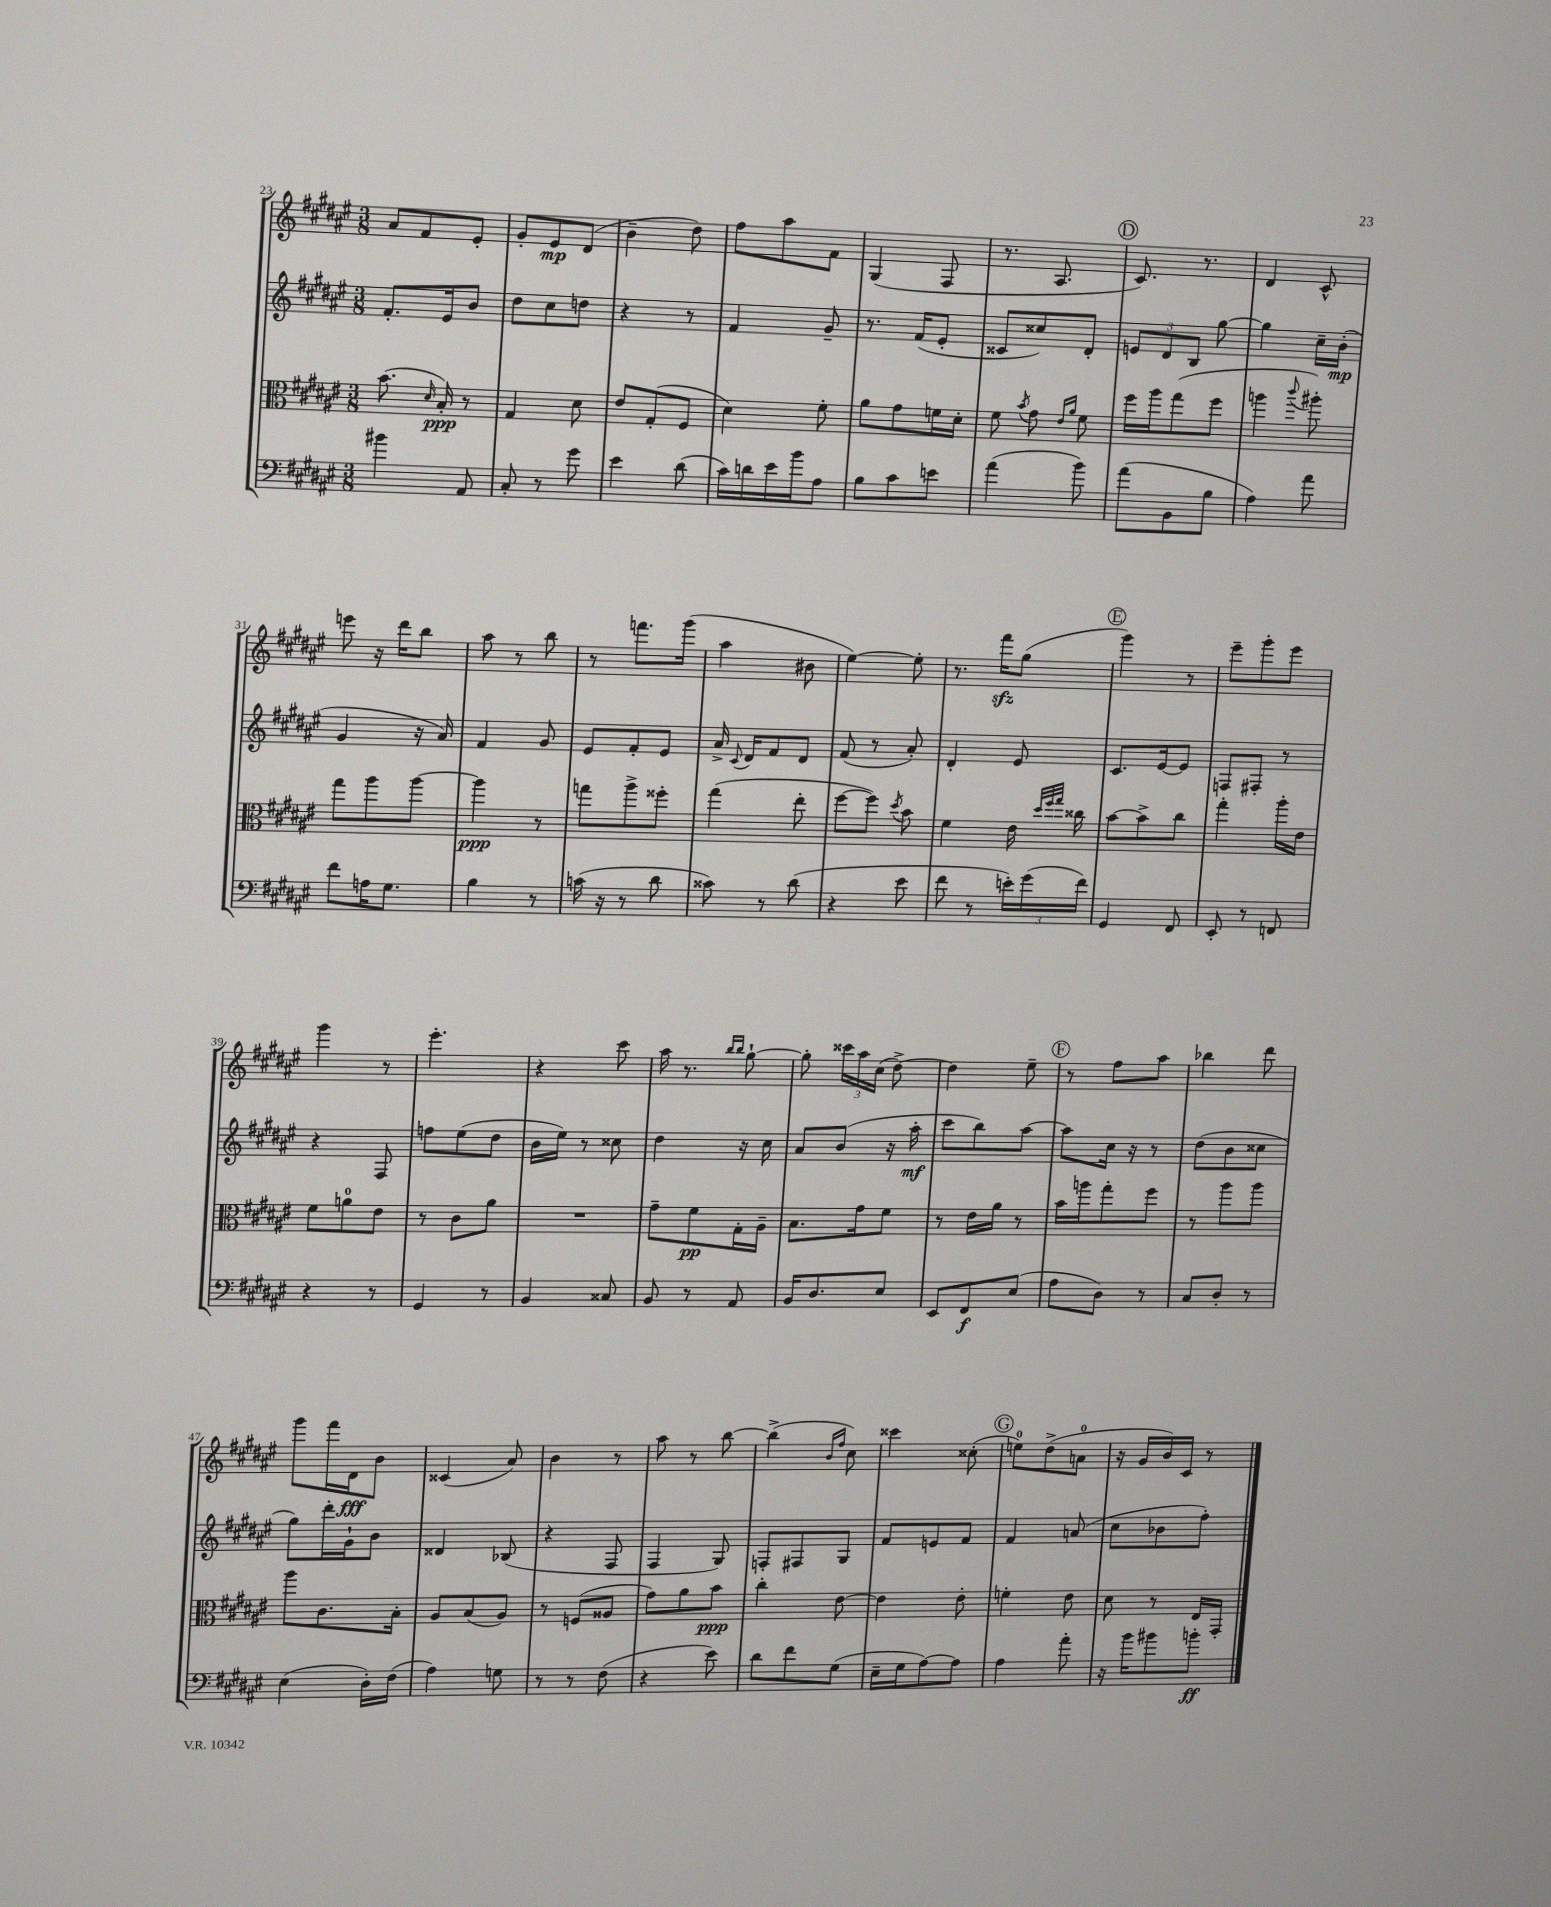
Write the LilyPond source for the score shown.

<<
\new StaffGroup <<
\new Staff = "s0" {
    \clef treble \key fis \major \numericTimeSignature \time 3/8
    \autoBeamOff ais'8[ fis'8 eis'8]-. |
    gis'8[-. eis'8\mp dis'8]( |
    b'4-- dis''8) |
    fis''8[ ais''8 fis'8] |
    gis4( fis8 |
    r8. ais8. |
    \mark \markup { \circle "D" } cis'8.) r8. |
    dis'4 cis'8-^ |
    e'''8 r16 dis'''16[ b''8] |
    ais''8 r8 b''8 |
    r8 f'''8.[ gis'''16]( |
    ais''4 bis'8 |
    eis''4~) eis''8-. |
    r8. fis'''16[\sfz gis''8]( |
    \mark \markup { \circle "E" } gis'''4) r8 |
    eis'''8[-- gis'''8-. eis'''8] |
    gis'''4 r8 |
    eis'''4.-. |
    r4 cis'''8 |
    ais''16 r8. \grace { b''16[ b''16] } gis''8~-! |
    gis''8-. \tuplet 3/2 { cisis'''16[ ais''16 cis''16]( } dis''8~->) |
    dis''4 eis''8-- |
    \mark \markup { \circle "F" } r8 fis''8[ ais''8] |
    bes''4 dis'''8 |
    gis'''8[ fis'''16 dis'16\fff b'8] |
    cisis'4( ais'8) |
    b'4 r8 |
    ais''8 r8 b''8~ |
    b''4->( \grace { b'16[ fis''16] } cis''8) |
    cisis'''4 cisis''8-.( |
    \mark \markup { \circle "G" } e''8[-0) dis''8->( a'8]-0 |
    r16 gis'16[ b'16) cis'16] r8 \bar "|." |
}
\new Staff = "s1" {
    \clef treble \key fis \major \numericTimeSignature \time 3/8
    \autoBeamOff fis'8.[-. eis'16 b'8] |
    dis''8[ cis''8 d''8] |
    r4 r8 |
    fis'4 gis'8-- |
    r8. fis'16[( eis'8]-. |
    cisis'8[ cisis''8) dis'8]-. |
    \mark \markup { \circle "D" } \tuplet 3/2 { e'8[ dis'8 b8] } gis''8~ |
    gis''4 cis''16[-- b'16]-.\mp( |
    gis'4 r16 ais'16) |
    fis'4 gis'8 |
    eis'8[ fis'8-. eis'8] |
    ais'16-> \appoggiatura { cis'8 } dis'16[ fis'8 dis'8] |
    fis'8( r8 ais'8-.) |
    dis'4-. eis'8 |
    \mark \markup { \circle "E" } cis'8.[ eis'16~ eis'8] |
    f8[ fis8]-. r8 |
    r4 fis8 |
    f''8[ eis''8( dis''8] |
    b'16[ eis''16]) r8 cisis''8 |
    dis''4 r16 cis''16 |
    ais'8[ b'8]( r16 ais''16-.\mf |
    cis'''8[ b''8) ais''8]~ |
    \mark \markup { \circle "F" } ais''8[ cis''16] r16 r8 |
    dis''8[( b'8 cisis''8] |
    gis''8[) dis'''16-. gis'16-! b'8] |
    disis'4 bes8( |
    r4 fis8 |
    fis4 gis8) |
    f8[-. fis8 gis8] |
    fis'8[ e'8 fis'8] |
    \mark \markup { \circle "G" } fis'4 a'8( |
    cis''8[ bes'8 fis''8]-.) \bar "|." |
}
\new Staff = "s2" {
    \clef alto \key fis \major \numericTimeSignature \time 3/8
    \autoBeamOff b'8.( \grace { dis'16 } b16-.\ppp) r8 |
    gis4 dis'8 |
    eis'8[ gis8-.( fis8] |
    dis'4) fis'8-. |
    ais'8[ gis'8 f'16 dis'16]-. |
    fis'8 \acciaccatura { b'8 } gis'8 \grace { eis'16[ ais'16] } fis'8 |
    \mark \markup { \circle "D" } fis''16[ ais''16 gis''8( fis''8] |
    a''4 \appoggiatura { cis'''8 } ais''8-.) |
    gis''8[ ais''8 ais''8]~ |
    ais''4\ppp r8 |
    g''8[ ais''8-> fisis''8]-. |
    gis''4( eis''8-. |
    fis''8[~ fis''8]) \acciaccatura { dis''8 } b'8 |
    fis'4 eis'16 \grace { dis''32[ fis''32 gis''32] } cisis''16 |
    \mark \markup { \circle "E" } b'8[~ b'8-> cis''8] |
    gis''4-. ais''16[-. eis'16] |
    fis'8[ a'8-0 eis'8] |
    r8 cis'8[ ais'8] |
    R4. |
    gis'8[-- fis'8\pp gis16-. ais16]-- |
    b8.[ gis'16 fis'8] |
    r8 eis'16[ ais'16] r8 |
    \mark \markup { \circle "F" } b'16[ a''16 gis''8-. fis''8] |
    r8 ais''8[ ais''8] |
    ais''8[ cis'8. b16]-. |
    ais8[ b8( ais8]) |
    r8 f8[( aisis8] |
    gis'8[) ais'8 b'8]\ppp |
    cis''4-. eis'8~ |
    eis'4 eis'8-. |
    \mark \markup { \circle "G" } f'4-. eis'8 |
    dis'8 r8 eis16[ gis,16]-. \bar "|." |
}
\new Staff = "s3" {
    \clef bass \key fis \major \numericTimeSignature \time 3/8
    \autoBeamOff bis'4 ais,8 |
    cis8-. r8 gis'8 |
    eis'4 dis'8( |
    cis'16[) d'16 eis'16 b'16 ais8] |
    b8[ cis'8 e'8] |
    ais'4( b'8) |
    \mark \markup { \circle "D" } ais'8[( b,8 b8] |
    ais4) ais'8 |
    fis'8[ a16 gis8.] |
    b4 r8 |
    c'16( r16 r8 dis'8 |
    cisis'8) r8 dis'8( |
    r4 eis'8 |
    fis'8 r8 \tuplet 3/2 { e'16[-.) gis'16( fis'16]) } |
    \mark \markup { \circle "E" } gis,4 fis,8 |
    eis,8-. r8 f,8 |
    r4 r8 |
    gis,4 r8 |
    b,4 cisis8 |
    b,8 r8 ais,8 |
    b,16[ dis8. eis8] |
    eis,8[ fis,8\f eis8]( |
    \mark \markup { \circle "F" } ais8[ dis8]) r8 |
    cis8[ dis8]-. r8 |
    eis4( dis16[-.) fis16]( |
    ais4) g8 |
    r8 r8 fis8( |
    r4 eis'8) |
    dis'8[ fis'8 gis8]( |
    eis16[-- gis16 ais8~) ais8] |
    \mark \markup { \circle "G" } ais4 ais'8-. |
    r16 b'16[ bis'8 b'8]-.\ff \bar "|." |
}
>>
>>
\layout { \context { \Score currentBarNumber = #23 } }
